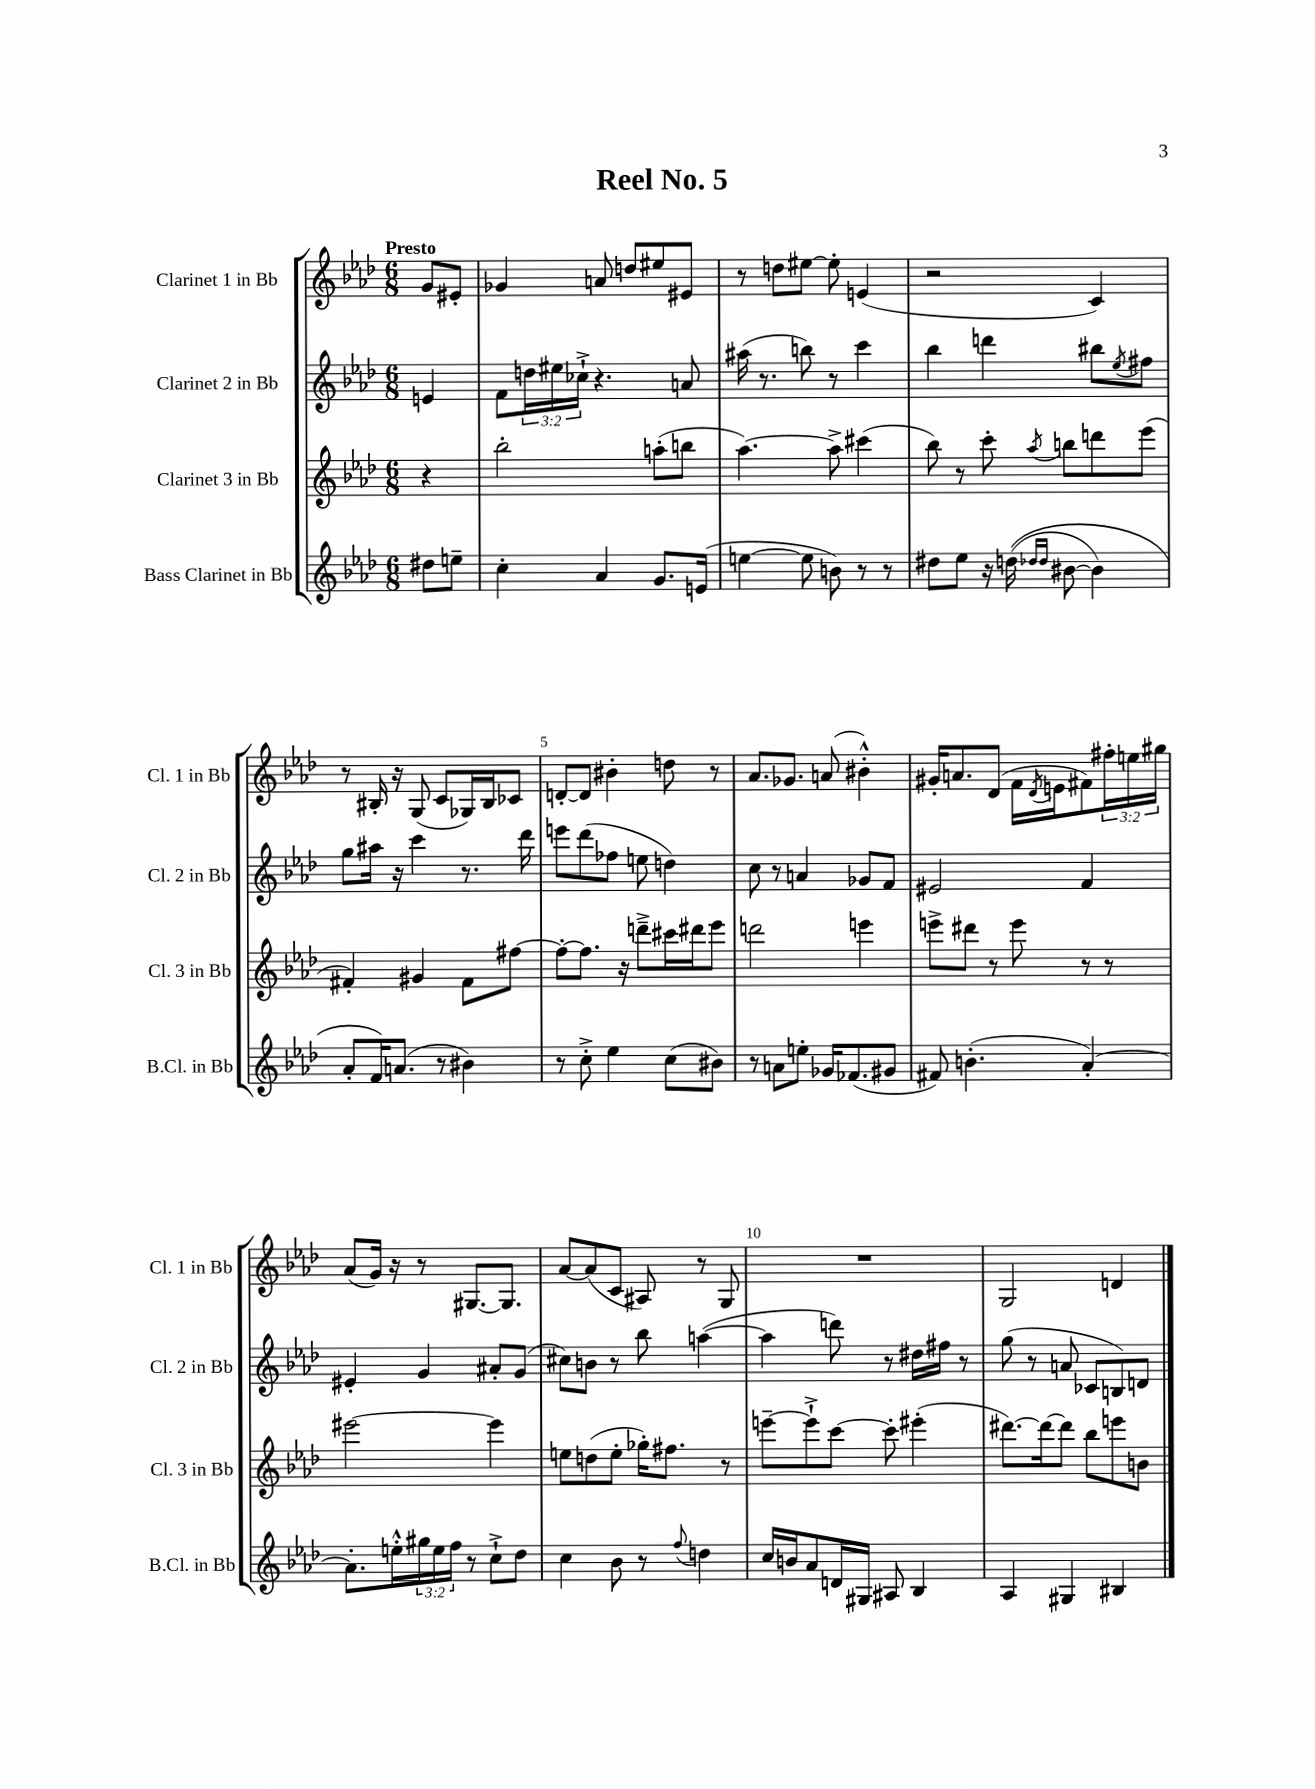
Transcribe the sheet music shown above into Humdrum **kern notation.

**kern	**kern	**kern	**kern
*staff4	*staff3	*staff2	*staff1
*clefG2	*clefG2	*clefG2	*clefG2
*k[b-e-a-d-]	*k[b-e-a-d-]	*k[b-e-a-d-]	*k[b-e-a-d-]
*M6/8	*M6/8	*M6/8	*M6/8
8dd#	4r	4e	8g
8ee~	.	.	8e#'
=	=	=	=
4cc'	2bb-'	8f	4g-
.	.	24dd	.
.	.	24ee#	.
.	.	24cc-`^	.
4a-	.	4.r	8a
.	.	.	8dd
8.g	(8aa'	.	8ee#
.	8bb	8a	8e#
(16e	.	.	.
=	=	=	=
[4ee	[4.aa-)	(16aa#	8r
.	.	8.r	.
.	.	.	8dd
8ee]	.	8bb)	[8ee#
8b)	8aa-^]	8r	8ee#']
8r	(4ccc#	4ccc	(4e
8r	.	.	.
=	=	=	=
8dd#	8bb-)	4bb-	2r
8ee-	8r	.	.
16r	8ccc'	4ddd	.
&((16dd	.	.	.
16qqdd-	.	.	.
16qqdd-	8qaa-	.	.
[8b#	8bb	.	.
4b#])	8ddd	8bb#	4c)
.	.	8qee-	.
.	(8eee-	8ff#	.
=	=	=	=
8a-'	4f#')	8gg	8r
16f&)	.	16aa#	16B#'
(8.a	.	16r	16r
.	4g#	4ccc	(8G
8r	.	.	8c
4b#)	8f#	8.r	16G-)
.	.	.	16B#
.	[8ff#	.	8c-
.	.	16ddd-	.
=	=	=	=
8r	8ff#'_	8eee	[8d'
8cc'^	8.ff#]	(8ddd-	8d]
4ee-	.	8ff-	4b#'
.	16r	.	.
.	8ddd~^	8ee	.
(8cc	16ccc#	4dd)	8dd
.	16ddd#	.	.
8b#)	8eee-	.	8r
=	=	=	=
8r	2ddd	8cc	8.a-
8a	.	8r	.
.	.	.	8.g-
8ee'	.	4a	.
16g-	.	.	(8a
(8.f-	.	.	.
.	4eee	8g-	4b#'^^)
8g#	.	8f	.
=	=	=	=
8f#)	8eee^	2e#	16g#'
.	.	.	8.a
(4.b'	8ddd#	.	.
.	8r	.	(8d-
.	8eee	.	16f
.	.	.	8qd-
.	.	.	16e
[4a-')	8r	4f	8f#)
.	8r	.	24ff#'
.	.	.	24ee
.	.	.	24gg#
=	=	=	=
8.a-']	[2eee#	4e#'	(8a-
.	.	.	16g)
16ee'^^	.	.	16r
24gg#	.	4g	8r
24ee	.	.	.
24ff	.	.	.
8r	.	.	[8.G#
8cc`^	4eee#]	8a#'	.
.	.	.	8.G#]
8dd-	.	(8g	.
=	=	=	=
4cc	8ee	8cc#)	[8a-
.	(8dd	8b	(8a-]
8b-	8ee'	8r	8c
8r	16gg-')	8bb-	8A#)
.	8.ff#	.	.
8qqff	.	.	.
4dd	.	([4aa	8r
.	8r	.	8G
=	=	=	=
16cc	[8eee~	4aa]	2.r
16b	.	.	.
8a-	8eee`^]	.	.
16d	[8ccc	8ddd)	.
16G#	.	.	.
8A#	8ccc']	8r	.
4B-	(4eee#'	16dd#	.
.	.	16ff#	.
.	.	8r	.
=	=	=	=
4A-	[8.ddd#)	(8gg	2G
.	.	8r	.
.	16ddd#_	.	.
4G#	8ddd#]	8a	.
.	8bb-	8c-	.
4B#	8eee	8B)	4d
.	8b	8d	.
==	==	==	==
*-	*-	*-	*-
